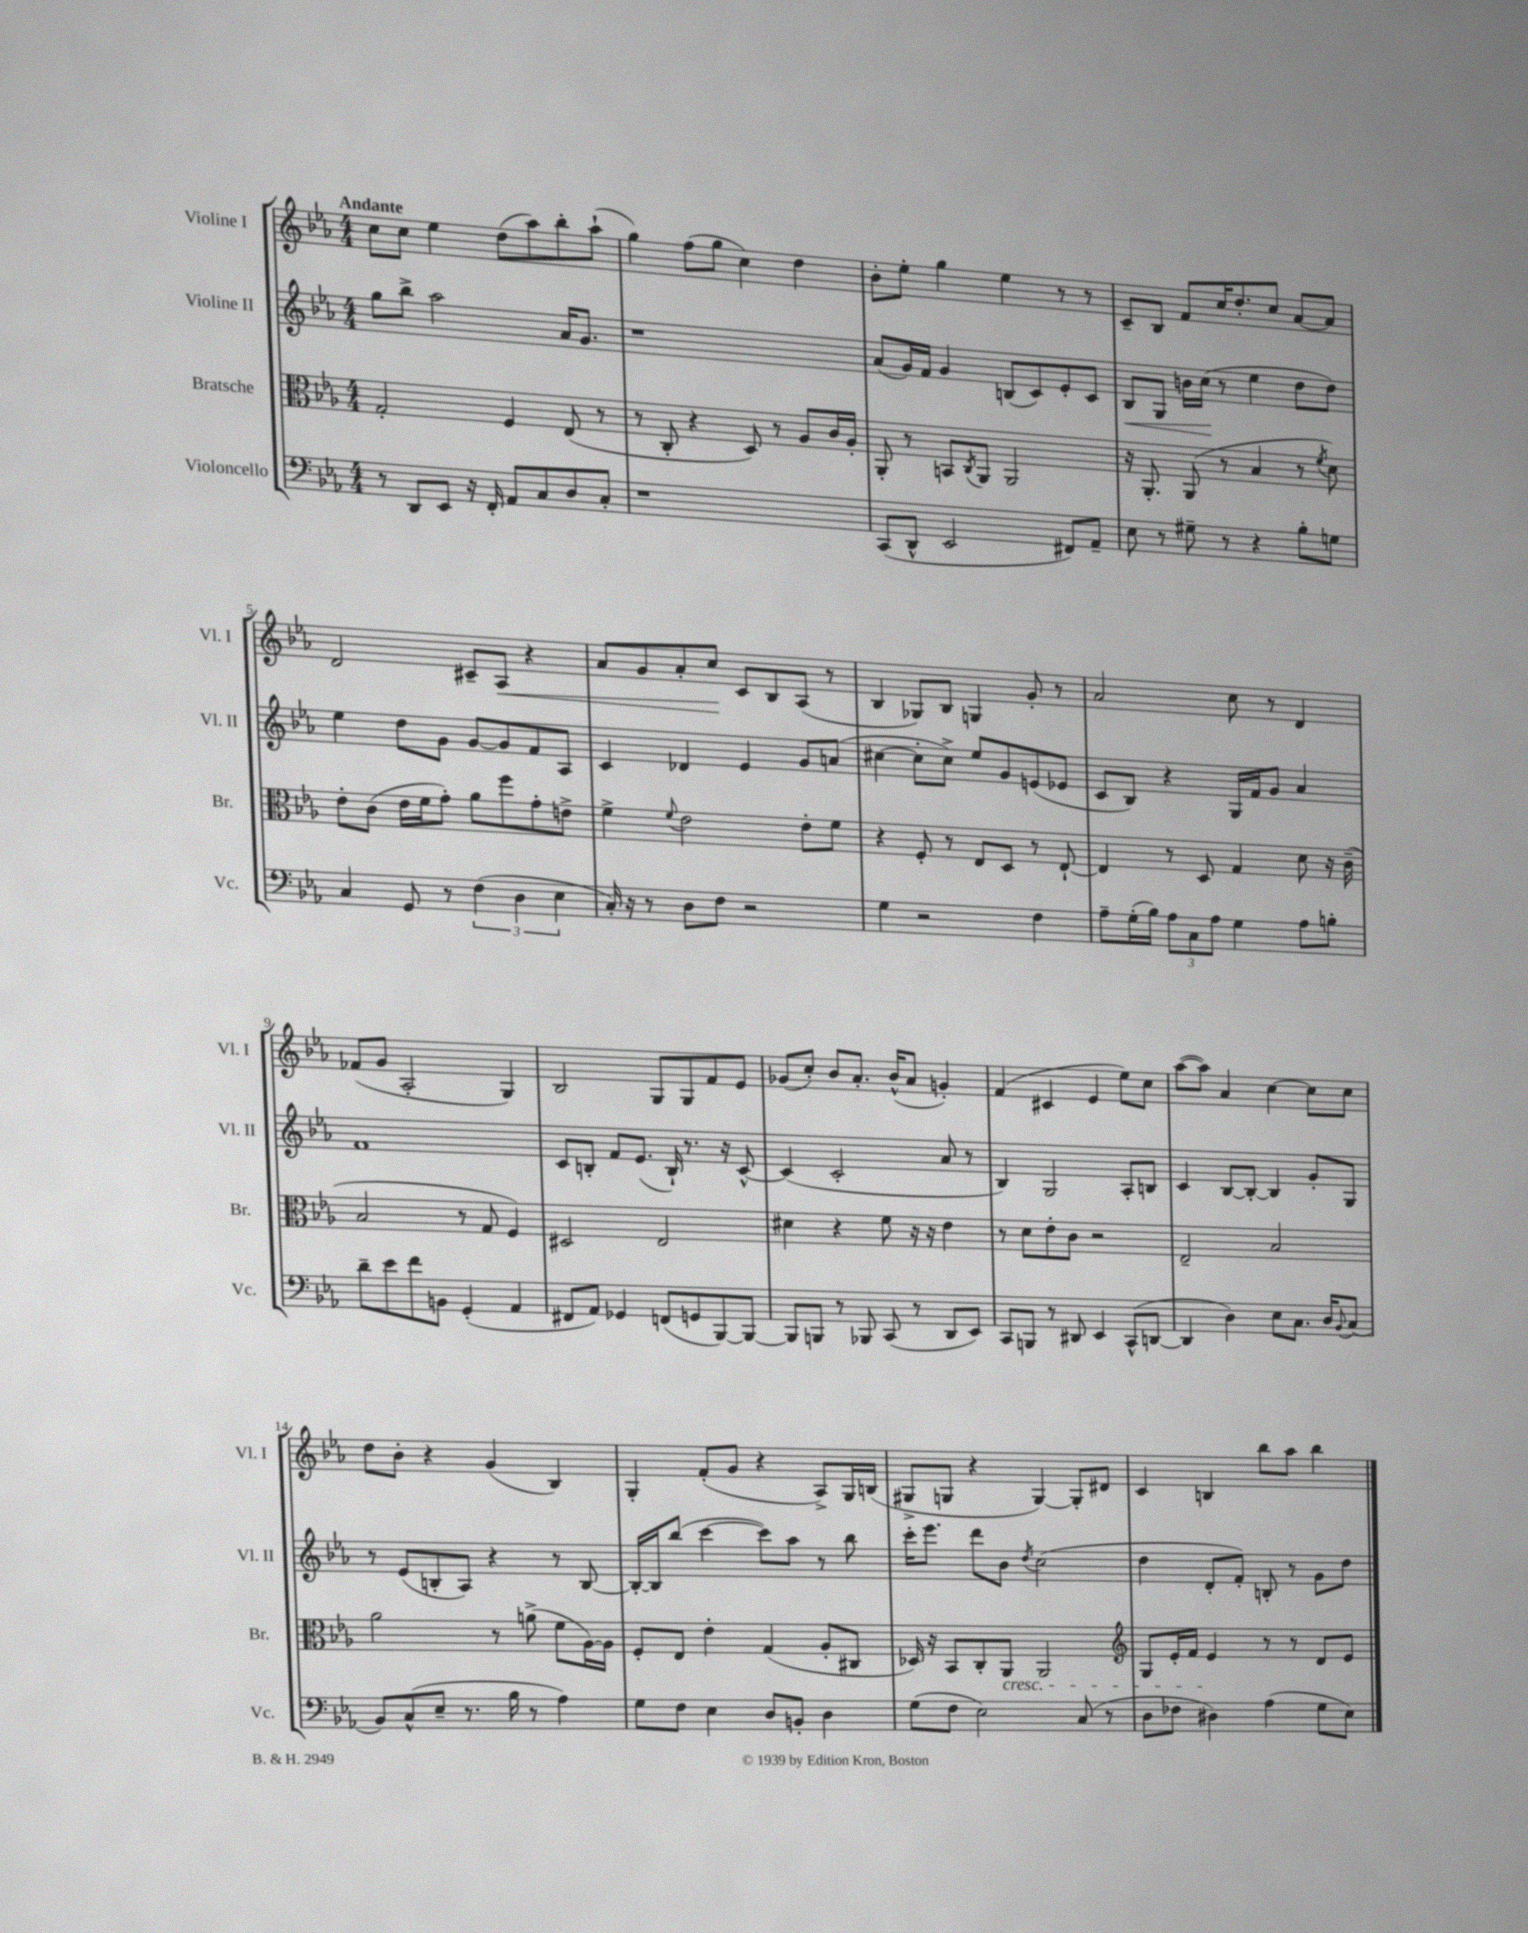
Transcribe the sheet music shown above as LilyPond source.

<<
\new StaffGroup <<
\new Staff = "s0" \with { instrumentName = "Violine I" shortInstrumentName = "Vl. I" } {
    \clef treble \key ees \major \numericTimeSignature \time 4/4 \tempo "Andante"
    c''8 c''8 ees''4 d''8( aes''8) bes''8-. aes''8-!( |
    g''4) f''8( g''8 c''4) d''4 |
    bes'8-. ees''8-. g''4 ees''4 r8 r8 |
    c'8-- bes8 f'8 c''16 d''8.-. c''8 aes'8~ aes'8 |
    d'2 cis'8-- aes8\< r4 |
    aes'8 g'8 aes'8-. c''8\! c'8 bes8 aes8( r8 |
    bes4 ges8) bes8 g4 g'8-. r8 |
    aes'2 c''8 r8 d'4 |
    fes'8( g'8 aes2-. g4) |
    bes2 g8 g8 f'8 ees'8 |
    ges'8( c''8-.) bes'8 aes'8.-. bes'16-^( aes'8 g'4-.) |
    f'4( cis'4 ees'4 ees''8) c''8 |
    aes''8~( aes''8) aes'4 c''4~ c''8 c''8 |
    d''8 bes'8-. r4 g'4( bes4) |
    g4-. f'8-.( g'8 r4 aes8->) g16 b16( |
    gis8-> g8 r4 g4~) g8-. dis'8 |
    c'4 b4 bes''8 aes''8 bes''4 \bar "|." |
}
\new Staff = "s1" \with { instrumentName = "Violine II" shortInstrumentName = "Vl. II" } {
    \clef treble \key ees \major \numericTimeSignature \time 4/4
    g''8 bes''8-> aes''2 aes'16 g'8. |
    r1 |
    aes'8( g'16) f'16 g'4 b8( c'8) ees'8-. c'8 |
    bes8\< g8 b'16 c''16\!( r8 ees''4 d''8 d''8) |
    ees''4 d''8 g'8 g'8~ g'8 f'8 aes8 |
    c'4 des'4 ees'4 g'8 a'8( |
    cis''4~ cis''8-. cis''8->) ees''8 g'8 e'8( ees'8 |
    c'8 bes8) r4 g16 f'16 g'8 aes'4 |
    f'1 |
    c'8 b8-. f'8 ees'8.( b16-!) r8. r16 c'8~-^ |
    c'4( c'2-. aes'8 r8 |
    bes4) g2 aes8-. b8 |
    c'4 bes8~ bes8~-. bes4 g'8-. g8 |
    r8 ees'8( b8-. aes8) r4 r8 b8~ |
    b16~-. b16 bes''8( c'''4~ c'''8) aes''8 r8 bes''8 |
    c'''16-. ees'''8. d'''8 bes'8 \acciaccatura { d''8 } c''2( |
    d''4 d'8-. f'8-.) b8-. r8 g'8 d''8 \bar "|." |
}
\new Staff = "s2" \with { instrumentName = "Bratsche" shortInstrumentName = "Br." } {
    \clef alto \key ees \major \numericTimeSignature \time 4/4
    g2-. f4 ees8( r8 |
    r8 c8-. r4 d8) r8 aes8 c'16 aes16-. |
    aes,8-. r8 b,8 \acciaccatura { c8 } aes,8 aes,2 |
    r16 aes,8.-. aes,8( r8 bes4 r8 \acciaccatura { f'8 } d'8) |
    ees'8-. c'8( ees'16 f'16 g'8-.) aes'8 f''8 g'8-. e'8-> |
    f'4-> \appoggiatura { f'8 } ees'2 ees'8-. f'8 |
    r4 f8-. r8 ees8 d8 r8 ees8~-! |
    ees4 r8 d8 g4 d'8 r16 c'16--( |
    bes2 r8 g8 f4) |
    dis2 ees2 |
    dis'4 r4 f'8 r16 r16 ees'4 |
    r8 d'8 ees'8-. c'8 r2 |
    ees2-- bes2 |
    aes'2 r8 a'8->( f'8 aes16~) aes16 |
    f8-. ees8 ees'4-. g4( aes8-. cis8 |
    des16) r16 bes,8 c8-. aes,8\cresc aes,2 |
    \clef treble g8 ees'16-. f'16 ees'4\! r8 r8 d'8 ees'8 \bar "|." |
}
\new Staff = "s3" \with { instrumentName = "Violoncello" shortInstrumentName = "Vc." } {
    \clef bass \key ees \major \numericTimeSignature \time 4/4
    r8 d,8 ees,8 r16 f,16-. aes,8 c8 d8 c8-. |
    r1 |
    c,8( d,8-^ ees,2 fis,8) aes,8-- |
    ees8 r8 gis8-- r8 r4 bes8-. g8 |
    c4 g,8 r8 \tuplet 3/2 { f4( d4 ees4 } |
    c16-.) r16 r8 d8 f8 r2 |
    g4 r2 f4 |
    aes8-- g16-.( bes16) \tuplet 3/2 { aes8 c8 aes8 } g4 aes8 b8-. |
    d'8-- ees'8 f'8 b,8 g,4-.( aes,4 |
    fis,8 aes,8) ges,4 f,8( g,8 bes,,8~) bes,,8~ |
    bes,,8 b,,8 r8 bes,,8 c,8( r8 d,8 ees,8) |
    c,8 b,,8 r8 dis,8 ees,4 c,8-^( d,8~ |
    d,4 d4) ees8 c8. d16 \appoggiatura { bes,8 } c8( |
    bes,8) c8-^( ees8-- r8. bes16 r8 aes4) |
    g8 f8 ees4 d8 b,8-. d4 |
    g8( f8 ees2) c8( r8 |
    d8 fes8 dis4) aes4( g8 ees8) \bar "|." |
}
>>
>>
